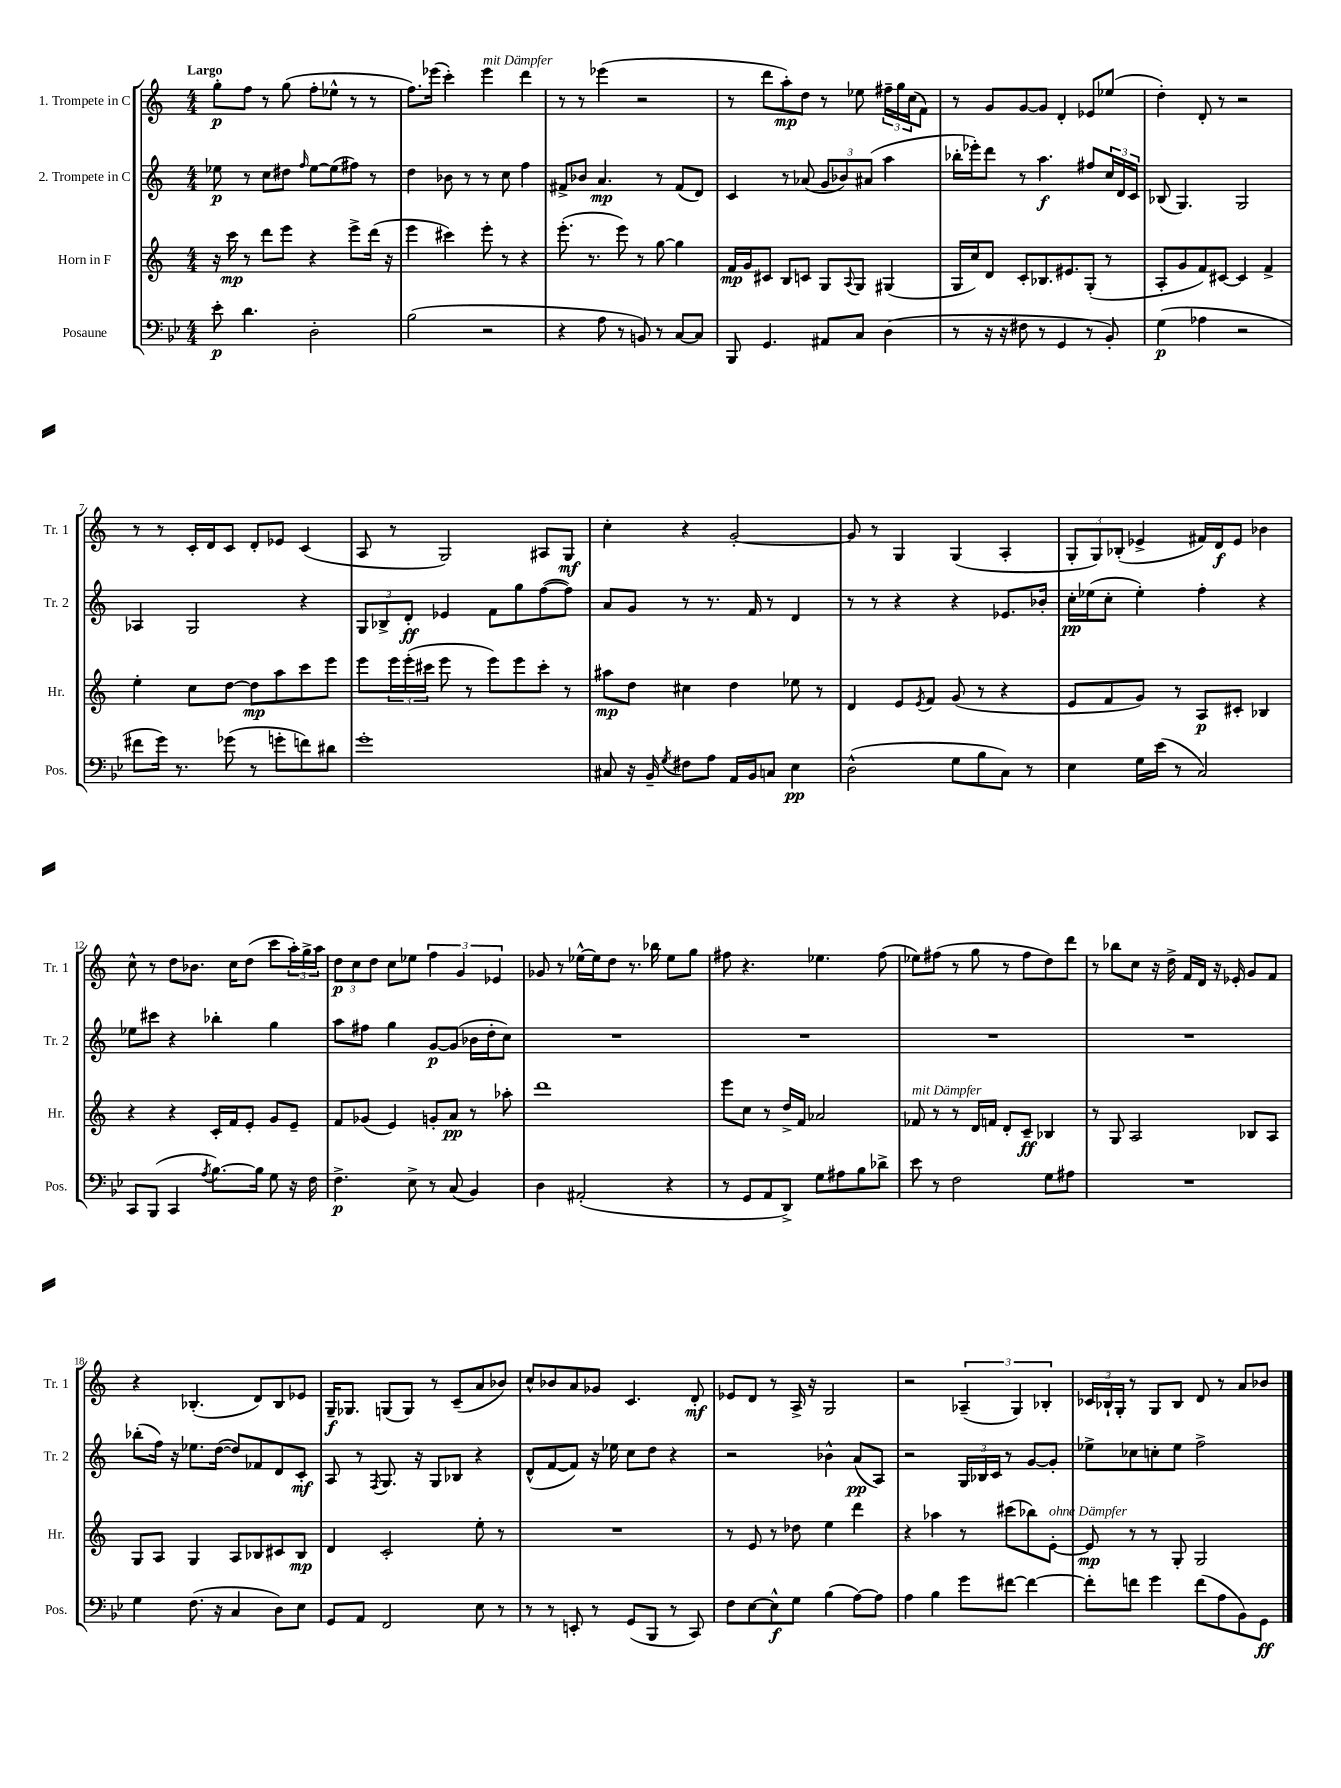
<<
\new StaffGroup <<
\new Staff = "s0" \with { instrumentName = "1. Trompete in C" shortInstrumentName = "Tr. 1" } {
    \clef treble \key c \major \numericTimeSignature \time 4/4 \tempo "Largo"
    g''8-.\p f''8 r8 g''8( f''8-. ees''8-^ r8 r8 |
    f''8.) ees'''16( c'''4-.) ees'''4^\markup { \italic "mit Dämpfer" } d'''4 |
    r8 r8 ees'''4( r2 |
    r8 d'''8 a''8-.\mp) d''8 r8 ees''8 \tuplet 3/2 { fis''16-- g''16 c''16( } f'8) |
    r8 g'8 g'8~ g'8 d'4-. ees'8 ees''8( |
    d''4-.) d'8-. r8 r2 |
    r8 r8 c'16-. d'16 c'8 d'8-. ees'8 c'4( |
    a8 r8 g2) ais8 g8\mf |
    c''4-. r4 g'2~-. |
    g'8 r8 g4 g4( a4-. |
    \tuplet 3/2 { g8-. g8) bes8-.( } ees'4-> fis'16) d'16\f ees'8 bes'4 |
    c''8-^ r8 d''8 bes'8. c''16 d''8( c'''8 \tuplet 3/2 { a''16-.) g''16-> a''16 } |
    \tuplet 3/2 { d''8\p c''8 d''8 } c''8 ees''8 \tuplet 3/2 { f''4 g'4 ees'4 } |
    ges'8 r8 ees''16~-^ ees''16 d''8 r8. bes''16 ees''8 g''8 |
    fis''8 r4. ees''4. fis''8( |
    ees''8) fis''8( r8 g''8 r8 fis''8 d''8) d'''8 |
    r8 bes''8 c''8 r16 d''16-> f'16 d'16 r16 ees'16-. g'8 f'8 |
    r4 bes4.-.( d'8) bes8 ees'8 |
    g16--\f ges8. g8( g8) r8 c'8--( a'8 bes'8) |
    c''8-^ bes'8 a'8 ges'8 c'4. d'8-.\mf |
    ees'8 d'8 r8 a16-> r16 g2 |
    r2 \tuplet 3/2 { aes4--( g4) bes4-. } |
    \tuplet 3/2 { ces'16 bes16-! g16-. } r8 g8 bes8 d'8 r8 a'8 bes'8 \bar "|." |
}
\new Staff = "s1" \with { instrumentName = "2. Trompete in C" shortInstrumentName = "Tr. 2" } {
    \clef treble \key c \major \numericTimeSignature \time 4/4
    ees''8\p r8 c''8 dis''8 \grace { f''16 } ees''8~ ees''8( fis''8) r8 |
    d''4 bes'8 r8 r8 c''8 f''4 |
    fis'8-> bes'8 a'4.\mp r8 fis'8( d'8) |
    c'4 r8 aes'8( \tuplet 3/2 { g'8 bes'8) ais'8( } a''4 |
    bes''16-. ees'''16-.) d'''8 r8 a''4.\f fis''8 \tuplet 3/2 { c''16 d'16 c'16 } |
    bes8( g4.) g2 |
    aes4 g2 r4 |
    \tuplet 3/2 { g8 bes8-> d'8-.\ff } ees'4 f'8 g''8 f''8~( f''8) |
    a'8 g'8 r8 r8. f'16 r8 d'4 |
    r8 r8 r4 r4 ees'8. bes'16-. |
    c''16-.\pp ees''16( c''8-. ees''4-.) f''4-. r4 |
    ees''8 cis'''8 r4 bes''4-. g''4 |
    a''8 fis''8 g''4 g'8~\p g'8( bes'16 d''16-. c''8) |
    R1 |
    R1 |
    R1 |
    R1 |
    bes''8-.( f''16) r16 ees''8. d''16~( d''8) fes'8 d'8 c'8-.\mf |
    a8 r8 \acciaccatura { f8 } g8. r16 g8 bes8 r4 |
    d'8-^( f'8~ f'8) r16 ees''16 c''8 d''8 r4 |
    r2 bes'4-^ a'8\pp( a8) |
    r2 \tuplet 3/2 { g16 bes16 c'16 } r8 g'8~ g'8-. |
    ees''8-> ces''8 c''8-. ees''8 f''2-> \bar "|." |
}
\new Staff = "s2" \with { instrumentName = "Horn in F" shortInstrumentName = "Hr." } {
    \clef treble \key c \major \numericTimeSignature \time 4/4
    r16 c'''16\mp r8 d'''8 e'''8 r4 e'''8-> d'''16( r16 |
    e'''4 cis'''4) e'''8-. r8 r4 |
    e'''8.-.( r8. e'''8) r8 g''8~ g''4 |
    f'16\mp g'16 cis'8 b8 c'8 g8 \appoggiatura { a8 } g8 gis4( |
    g16 c''16) d'8 c'8-. bes8. eis'8. g8-.( r8 |
    a8-. g'8 f'8) cis'8~ cis'4 f'4-> |
    e''4-. c''8 d''8~ d''8\mp a''8 c'''8 e'''8 |
    e'''8 \tuplet 3/2 { e'''16 e'''16-.( cis'''16 } e'''8 r8 e'''8) e'''8 cis'''8-. r8 |
    ais''8\mp d''8 cis''4 d''4 ees''8 r8 |
    d'4 e'8 \acciaccatura { e'8 } f'8 g'8( r8 r4 |
    e'8 f'8 g'8) r8 a8\p cis'8-. bes4 |
    r4 r4 c'16-. f'16 e'8-. g'8 e'8-- |
    f'8 ges'8( e'4) g'8-. a'8\pp r8 aes''8-. |
    d'''1 |
    e'''8 c''8 r8 d''16-> f'16 aes'2 |
    fes'8^\markup { \italic "mit Dämpfer" } r8 r8 d'16 f'16 d'8-. c'8--\ff bes4 |
    r8 g8 a2 bes8 a8 |
    g8 a8 g4 a8 bes8 cis'8 bes8\mp |
    d'4 c'2-. e''8-. r8 |
    R1 |
    r8 e'8 r8 des''8 e''4 d'''4 |
    r4 aes''4 r8 cis'''8( bes''8) e'8~-.^\markup { \italic "ohne Dämpfer" } |
    e'8\mp r8 r8 g8-. g2 \bar "|." |
}
\new Staff = "s3" \with { instrumentName = "Posaune" shortInstrumentName = "Pos." } {
    \clef bass \key bes \major \numericTimeSignature \time 4/4
    ees'8-.\p d'4. d2-. |
    bes2( r2 |
    r4 a8 r8 b,8) r8 c8~ c8 |
    bes,,8 g,4. ais,8 c8 d4( |
    r8 r16 r16 fis8 r8 g,4 r8 bes,8-.) |
    g4\p( aes4 r2 |
    fis'8 g'16) r8. ges'8( r8 g'8-. f'8) dis'8 |
    g'1-. |
    cis8 r16 bes,16-- \acciaccatura { g8 } fis8 a8 a,16 bes,16 c8 ees4\pp |
    d2-^( g8 bes8 c8) r8 |
    ees4 g16 ees'16( r8 c2) |
    c,8 bes,,8( c,4 \acciaccatura { a8 } bes8.~) bes16 g8 r16 f16 |
    f4.->\p ees8-> r8 c8( bes,4) |
    d4 ais,2-.( r4 |
    r8 g,8 a,8 d,8->) g8 ais8 bes8 des'8-> |
    ees'8 r8 f2 g8 ais8 |
    R1 |
    g4 f8.( r16 c4 d8) ees8 |
    g,8 a,8 f,2 ees8 r8 |
    r8 r8 e,8-. r8 g,8( bes,,8 r8 c,8) |
    f8 ees8~ ees8-^\f g8 bes4( a8~) a8 |
    a4 bes4 g'8 fis'8~ fis'4~ |
    fis'8-. f'8 g'4 f'8( a8 bes,8) g,8\ff \bar "|." |
}
>>
>>
